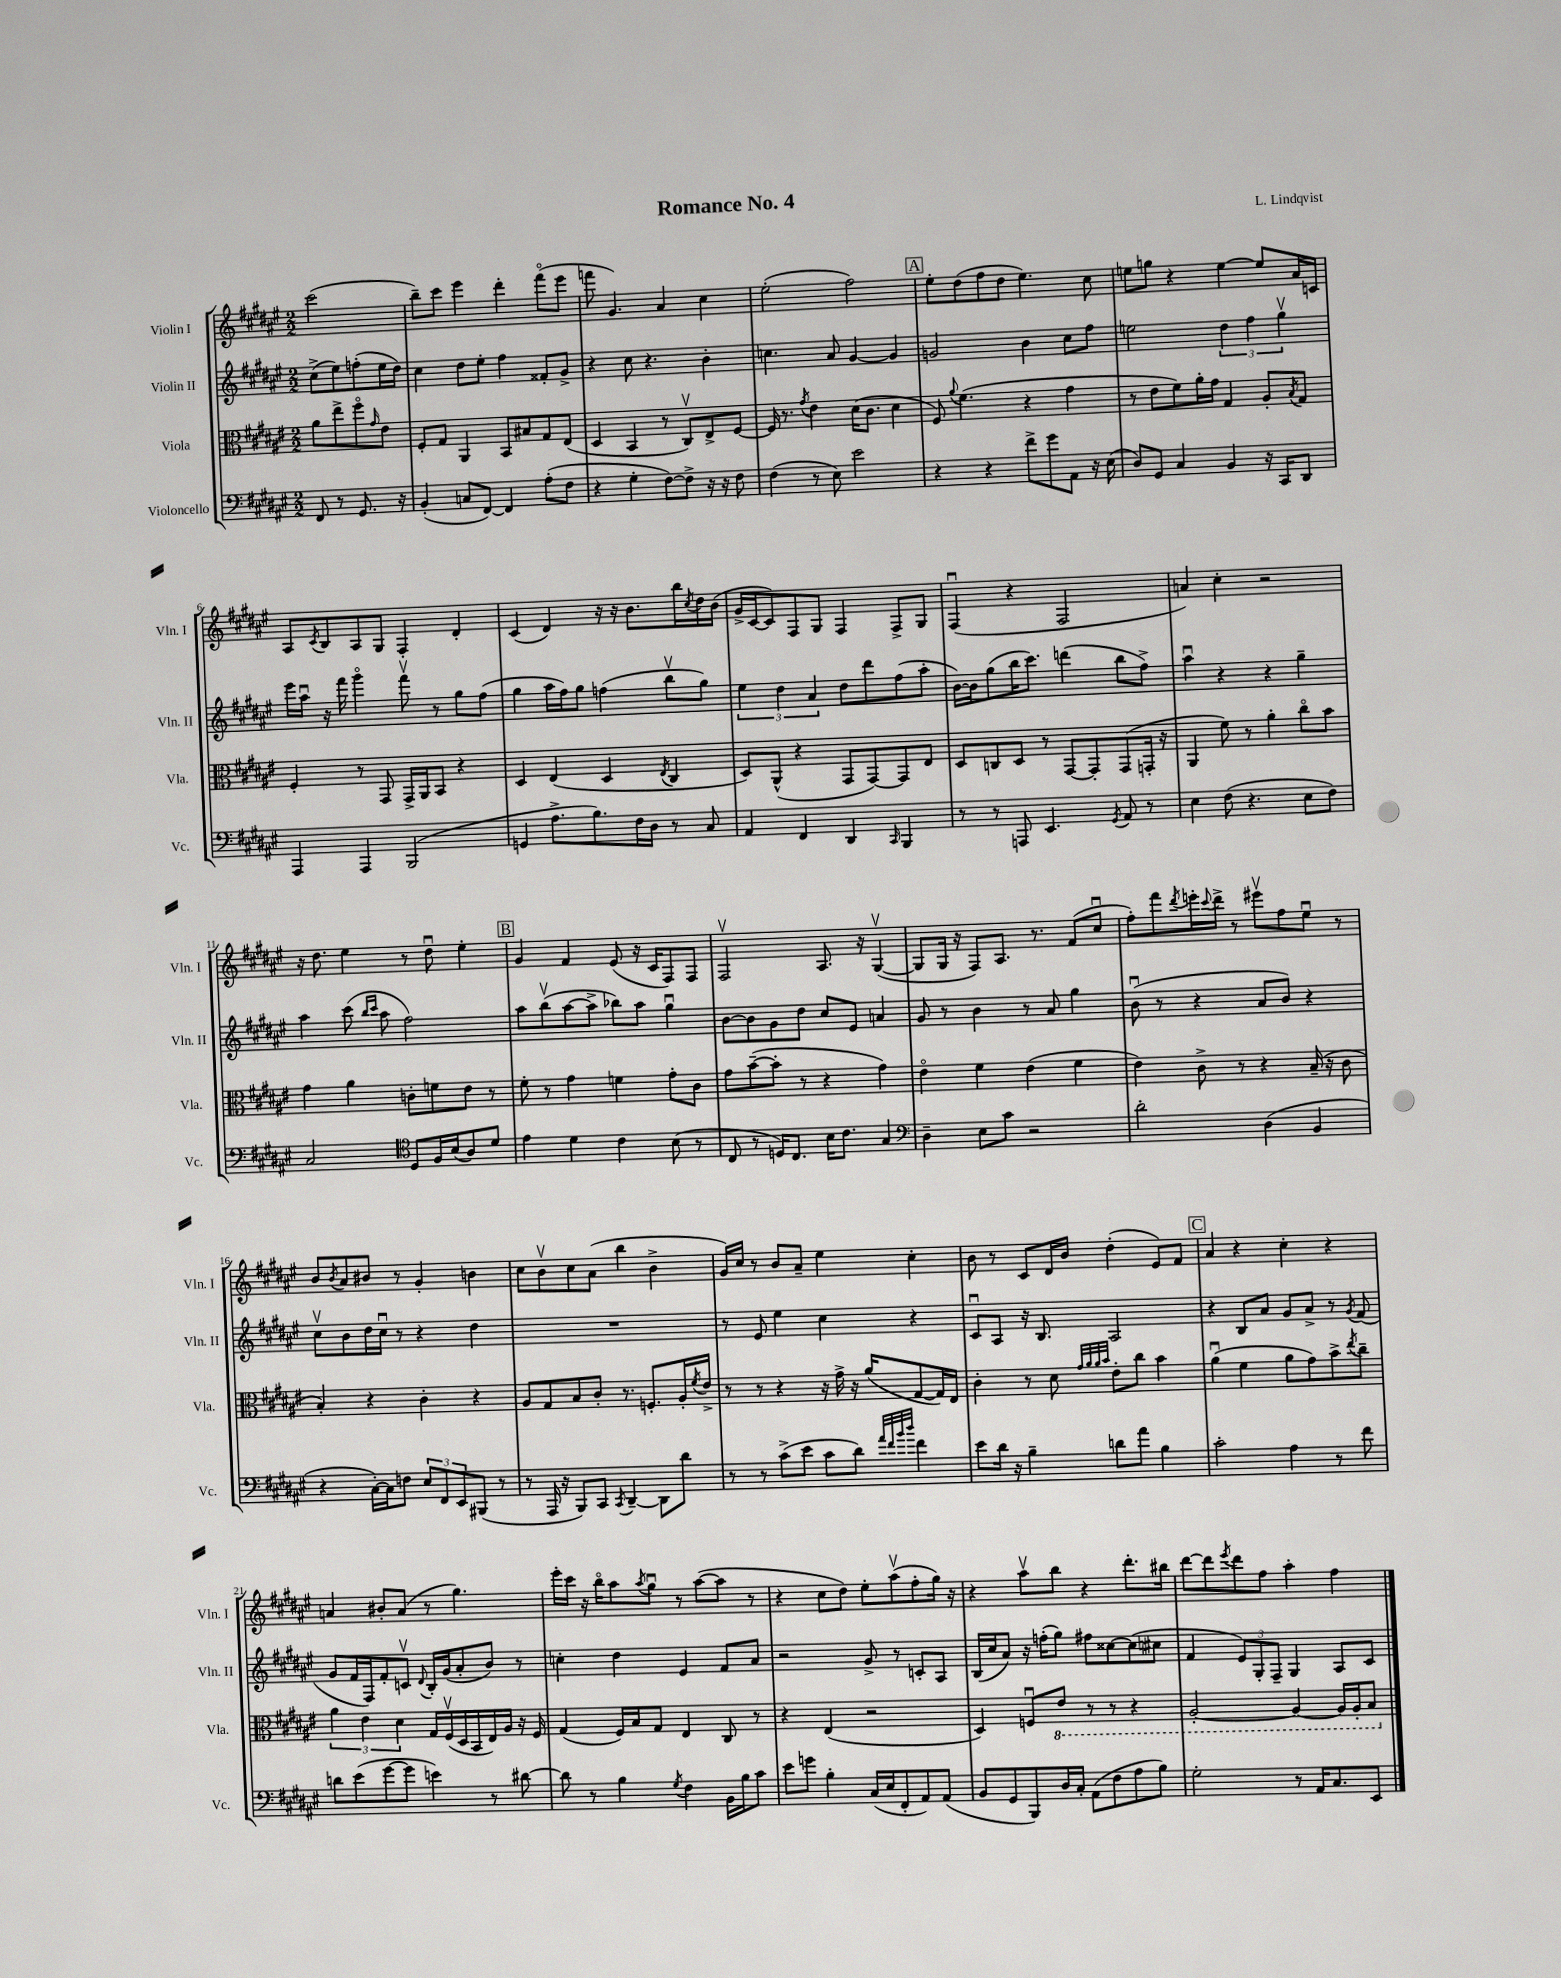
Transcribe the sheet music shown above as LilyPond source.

\header { title = "Romance No. 4" composer = "L. Lindqvist" }
<<
\new StaffGroup <<
\new Staff = "s0" \with { instrumentName = "Violin I" shortInstrumentName = "Vln. I" } {
    \clef treble \key fis \major \numericTimeSignature \time 2/2 \partial 2
    cis'''2( |
    b''8--) cis'''8 eis'''4 dis'''4-. fis'''8\flageolet( eis'''8 |
    f'''8 gis'4.) ais'4 cis''4 |
    eis''2-.( fis''2) |
    \mark \markup { \box "A" } eis''8-. dis''8( fis''8 dis''8 eis''4.) cis''8 |
    e''8 g''8 r4 e''4~ e''8 ais'16 c'16 |
    ais8 \acciaccatura { cis'8 } b8 ais8 gis8 fis4-. dis'4-. |
    cis'4( dis'4) r16 r16 b'8. b''16 \acciaccatura { cis''8 } dis''16 b'16( |
    gis'16-> cis'16~ cis'8) fis8 gis8 fis4 fis8-> gis8 |
    fis4\downbow( r4 fis2 |
    a'4) cis''4-. r2 |
    r16 dis''8. eis''4 r8 dis''8\downbow eis''4-. |
    \mark \markup { \box "B" } gis'4 fis'4 eis'8( r16 cis'16 fis8) fis8 |
    fis2\upbow ais8. r16 gis4~\upbow( |
    gis8 gis16 r16 fis8) ais8. r8. fis'8( cis''8\downbow |
    fis''8-.) fis'''8 \acciaccatura { dis'''8 } e'''16-. \appoggiatura { cis'''8 } dis'''16-> r8 eis'''8\upbow fis''8 eis''8\downbow r8 |
    b'8 \acciaccatura { b'8 } ais'8 bis'8 r8 gis'4-. b'4 |
    cis''8 b'8\upbow cis''8 ais'8( b''4 b'4-> |
    gis'16) cis''16 r8 b'8 ais'8-- eis''4 cis''4-. |
    b'8 r8 cis'8 dis'16 b'16 dis''4-.( eis'8) fis'8 |
    \mark \markup { \box "C" } ais'4 r4 cis''4-. r4 |
    a'4 bis'8-. a'8( r8 gis''4.) |
    eis'''16-. cis'''16 r16 b''16\flageolet ais''8 \acciaccatura { ais''8 } gis''8\downbow r8 ais''8~( ais''8 r8 |
    r4 cis''8 dis''8) eis''8-. ais''8\upbow( fis''8-. gis''16) r16 |
    r4 ais''8\upbow b''8 r4 dis'''8.-. bis''16 |
    dis'''8~ dis'''8 \acciaccatura { eis'''8 } dis'''8 fis''8 ais''4-. fis''4 \bar "|." |
}
\new Staff = "s1" \with { instrumentName = "Violin II" shortInstrumentName = "Vln. II" } {
    \clef treble \key fis \major \numericTimeSignature \time 2/2 \partial 2
    cis''8->( eis''8) f''8-.( eis''16 dis''16) |
    cis''4 dis''8 eis''8-. fis''4 fisis'8-. gis'8-> |
    r4 cis''8 r4. b'4-. |
    c''4. ais'8 gis'4~ gis'4 |
    \mark \markup { \box "A" } g'2 b'4 cis''8 fis''8 |
    e''2 \tuplet 3/2 { dis''4 fis''4 gis''4\upbow } |
    eis'''16 ais''16\downbow r16 fis'''16 gis'''4\flageolet fis'''8\upbow r8 gis''8 fis''8( |
    gis''4 ais''16 fis''16) gis''8 f''4( b''8\upbow gis''8) |
    \tuplet 3/2 { eis''4 dis''4 ais'4 } dis''8 dis'''8 fis''8( ais''8-. |
    b'16~) b'16 gis''8( b''16 cis'''8.) d'''4( b''8 fis''8->) |
    ais''4\downbow r4 r4 gis''4-- |
    ais''4 cis'''8( \grace { b''16 cis'''16 } ais''8 fis''2) |
    \mark \markup { \box "B" } ais''8 b''8\upbow( ais''8~ ais''8-> bes''8) ais''8 gis''4\downbow |
    b'8~ b'8 gis'8 dis''8 cis''8 eis'8 a'4 |
    gis'8 r8 b'4 r8 ais'8 gis''4 |
    b'8\downbow( r8 r4 ais'8 b'8) r4 |
    cis''8\upbow b'8 dis''16 cis''16\downbow r8 r4 dis''4 |
    R1 |
    r8 eis'8 eis''4 cis''4 r4 |
    cis'8\downbow ais8 r16 b8. ais2 |
    \mark \markup { \box "C" } r4 b8 ais'8 gis'8 ais'8-> r8 \acciaccatura { gis'8 } fis'8( |
    gis'8 fis'16 fis16) fis'8-. c'8\upbow \appoggiatura { dis'8 } b16-. gis'16( ais'8-. b'8) r8 |
    c''4-. dis''4 eis'4 fis'8 ais'8 |
    r2 gis'8-> r8 c'8-. ais8 |
    b16( cis''16 ais'8) r16 f''16-.( gis''8) fis''8 cisis''8~ cisis''8( cis''8 |
    fis'4 \tuplet 3/2 { eis'8) gis8-. fis8-- } gis4 ais8 cis'8 \bar "|." |
}
\new Staff = "s2" \with { instrumentName = "Viola" shortInstrumentName = "Vla." } {
    \clef alto \key fis \major \numericTimeSignature \time 2/2 \partial 2
    ais'8 eis''8-> fis''8\flageolet \grace { gis'16 } eis'8 |
    fis8-. gis8 ais,4 b,8 bis8 gis8 eis8( |
    dis4 b,4 r8 cis8\upbow) eis8-> fis8~ |
    fis16 r8. \acciaccatura { gis'8 } eis'4 dis'16( cis'8. dis'4 |
    \mark \markup { \box "A" } fis8) \appoggiatura { ais'8 } fis'4.( r4 gis'4 |
    r8 eis'8 fis'8) ais'16-. gis'16 gis4 ais8-. \acciaccatura { b8 } gis8 |
    fis4-. r8 gis,8 gis,16-> ais,16 b,8 r4 |
    dis4 eis4( dis4 \acciaccatura { eis8 } cis4 |
    dis8) ais,8-^( r4 gis,8 gis,8~) gis,8 eis8 |
    dis8 c8 dis8 r8 gis,8~ gis,8-. gis,8( g,16-. r16 |
    ais,4 fis'8) r8 ais'4-. cis''8\flageolet b'8 |
    gis'4 ais'4 c'8-. f'8 eis'8 r8 |
    \mark \markup { \box "B" } fis'8-. r8 gis'4 f'4 gis'8-. cis'8 |
    gis'8 b'8~--( b'8-. r8 r4 gis'4) |
    eis'4\flageolet fis'4 eis'4( fis'4 |
    eis'4) cis'8-> r8 r4 b16--( r16 cis'8 |
    b4-.) r4 cis'4-. r4 |
    ais8 gis8 b8 cis'8-. r8. f8.-. ais16-. \acciaccatura { fis'8 } eis'16-> |
    r8 r8 r4 r16 gis'16-> r16 ais'16( gis8~ gis16) eis16 |
    cis'4-. r8 dis'8 \grace { gis'32 ais'32 ais'32 b'32 } eis'8-. cis''8 b'4 |
    \mark \markup { \box "C" } ais'4\downbow( fis'4 ais'8 gis'8) b'8-> \acciaccatura { eis''8 } cis''8-- |
    \tuplet 3/2 { ais'4 eis'4 dis'4 } gis16 fis16\upbow( dis16 b,16 eis16) ais16 r16 fis16 |
    gis4( fis16) b16 gis8 eis4 cis8 r8 |
    r4 eis4( r2 |
    dis4) f8\downbow \ottava #-1 eis8 r8 r8 r4 |
    ais,2~-. ais,4~ ais,16 ais,16-. b,8 \ottava #0 \bar "|." |
}
\new Staff = "s3" \with { instrumentName = "Violoncello" shortInstrumentName = "Vc." } {
    \clef bass \key fis \major \numericTimeSignature \time 2/2 \partial 2
    fis,8 r8 gis,8. r16 |
    b,4-.( c8 fis,8~) fis,4 ais8-.( fis8 |
    r4 gis4-. fis8~) fis8-> r16 r16 fis8 |
    fis4( r8 eis8) eis'2 |
    \mark \markup { \box "A" } r4 r4 fis'8-> gis'8 ais,8 r16 eis16( |
    dis8) gis,8 cis4 b,4 r16 cis,16 dis,8 |
    ais,,4 ais,,4 b,,2( |
    g,4 ais8.-> b8.) fis16 dis16 r8 cis8 |
    ais,4 fis,4 dis,4 \grace { cis,16 } b,,4 |
    r8 r8 a,,8 eis,4. \acciaccatura { gis,8 } ais,8 r8 |
    eis4 fis8( r4. eis8 fis8) |
    cis2 \clef tenor dis8 fis16 b16( ais8) dis'8 |
    \mark \markup { \box "B" } eis'4 dis'4 cis'4 b8( r8 |
    cis8 r8 d16) cis8. b16 cis'8. gis4 |
    \clef bass dis4-- eis8 cis'8 r2 |
    dis'2-. dis4( b,4 |
    r4 cis16~-.) cis16 f8 \tuplet 3/2 { eis8 fis,8 eis,8 } bis,,8( r8 |
    r8 ais,,16 r16 b,,8) cis,8 \acciaccatura { cis,8 } dis,4~-- dis,8 dis'8 |
    r8 r8 cis'8->( eis'8 cis'8 dis'8) \grace { ais'32 fis'32 b'32 dis''32 } fis'4 |
    eis'8 dis'16 r16 b4-- d'8 ais'8 b4 |
    \mark \markup { \box "C" } cis'2-. ais4 r8 fis'8 |
    d'8 eis'8( gis'8~ gis'8 e'4) r8 dis'8~ |
    dis'8 r8 b4 \acciaccatura { gis8 } fis4 b,16 b16 cis'8 |
    eis'8 g'8 b4-. cis16( eis16 fis,8-. ais,8) ais,8( |
    b,8 gis,8 b,,8) dis16 cis16-. ais,8( fis8 ais8 b8) |
    gis2-. r8 ais,16 cis8. eis,8 \bar "|." |
}
>>
>>
